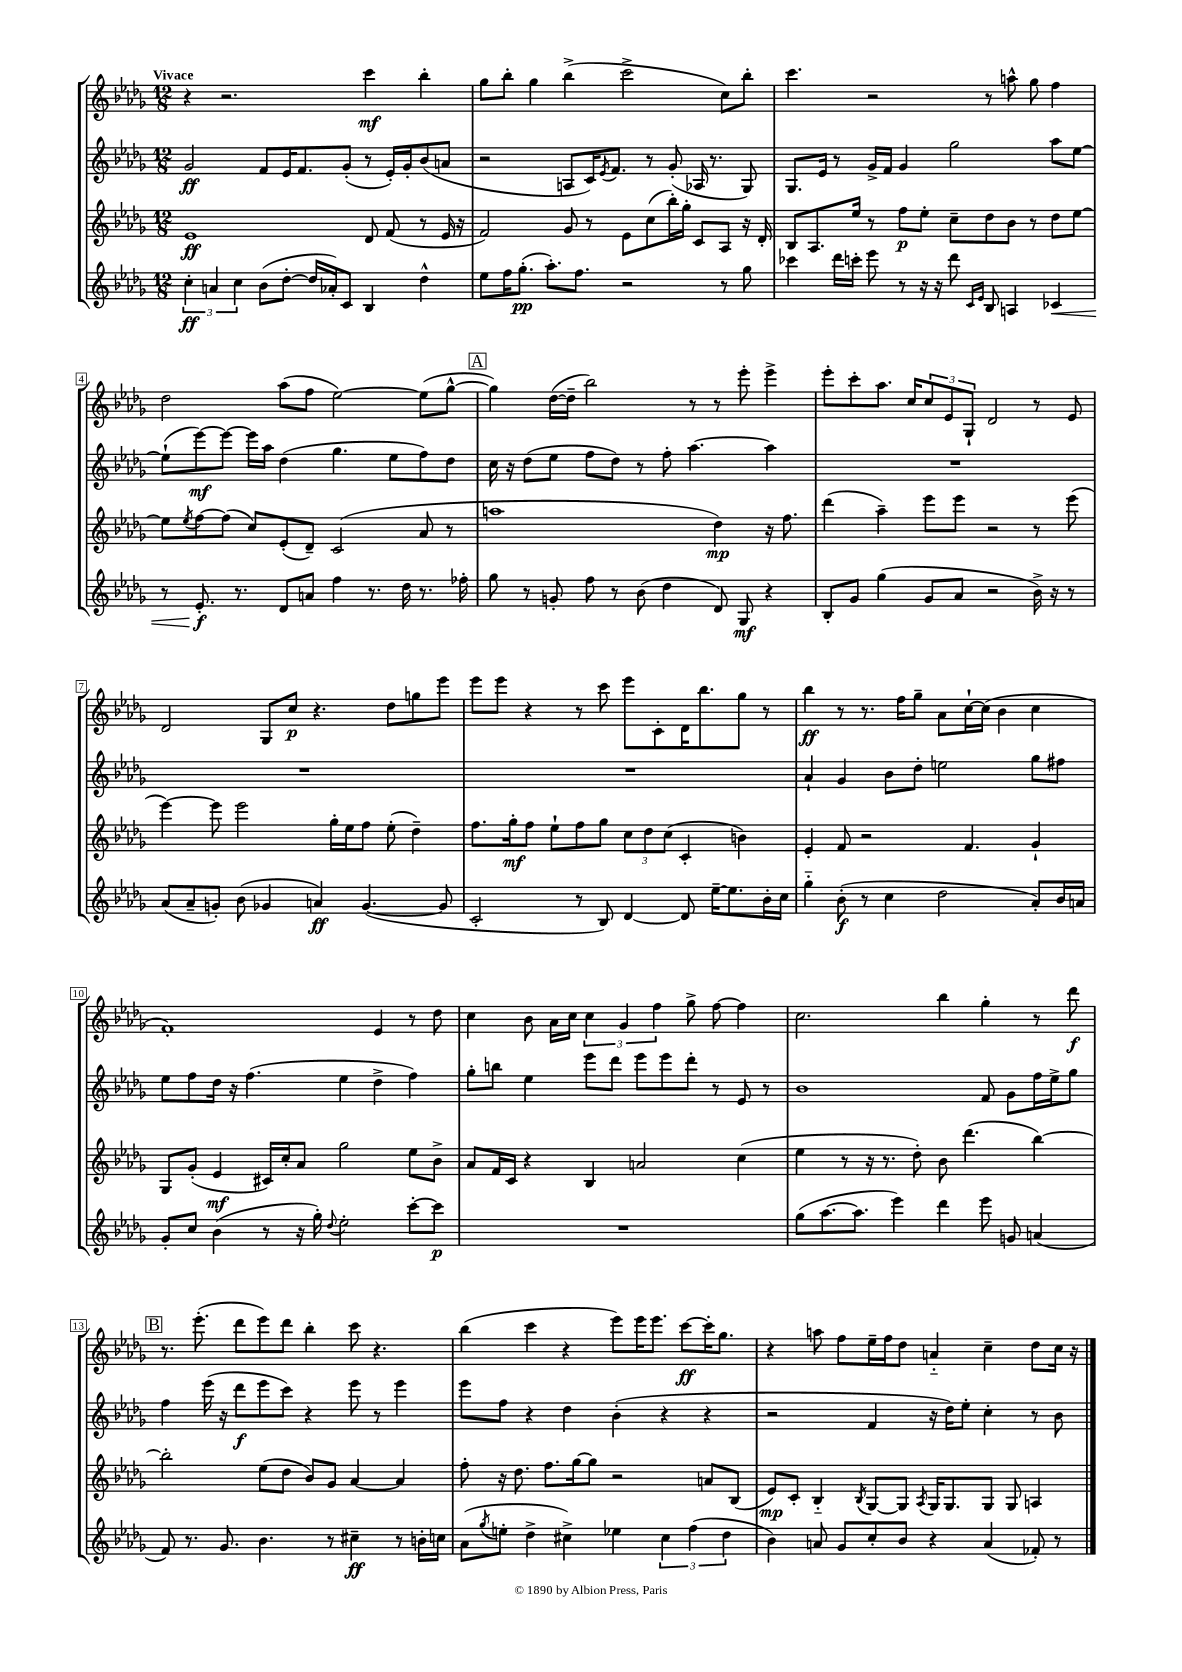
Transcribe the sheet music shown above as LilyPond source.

<<
\new StaffGroup <<
\new Staff = "s0" {
    \clef treble \key des \major \numericTimeSignature \time 12/8 \tempo "Vivace"
    r4 r2. c'''4\mf bes''4-. |
    ges''8 bes''8-. ges''4 bes''4->( c'''2-> c''8) bes''8-. |
    c'''4. r2 r8 a''8-^ ges''8 f''4 |
    des''2 aes''8( f''8 ees''2~) ees''8( ges''8~-^ |
    \mark \markup { \box "A" } ges''4) des''16~( des''16-- bes''2) r8 r8 ees'''8-. ees'''4-> |
    ees'''8-. c'''8-. aes''8. c''16 \tuplet 3/2 { c''8 ees'8 ges8-! } des'2 r8 ees'8 |
    des'2 ges8 c''8\p r4. des''8 g''8 ees'''8 |
    ees'''8 ees'''8 r4 r8 c'''8 ees'''8 c'8-. des'16 bes''8. ges''8 r8 |
    bes''4\ff r8 r8. f''16 ges''8-- aes'8 c''16~-! c''16( bes'4 c''4 |
    f'1-.) ees'4 r8 des''8 |
    c''4 bes'8 aes'16 c''16 \tuplet 3/2 { c''4 ges'4 f''4 } ges''8-> f''8~ f''4 |
    c''2. bes''4 ges''4-. r8 des'''8\f |
    \mark \markup { \box "B" } r8. ees'''8.-.( des'''8 ees'''8) des'''8 bes''4-. c'''8 r4. |
    bes''4( c'''4 r4 ees'''8) ees'''16 ees'''8. c'''8~\ff c'''16-. ges''8. |
    r4 a''8 f''8 ees''16-- f''16 des''8 a'4-_ c''4-- des''8 c''16 r16 \bar "|." |
}
\new Staff = "s1" {
    \clef treble \key des \major \numericTimeSignature \time 12/8
    ges'2\ff f'8 ees'16 f'8. ges'8-.( r8 ees'16-.) ges'16-. bes'8( a'8 |
    r2 a8 c'16) \acciaccatura { ees'8 } f'8. r8 ges'8-.( aes16 r8. ges8) |
    ges8. ees'16 r8 ges'16-> f'16 ges'4 ges''2 aes''8 ees''8~ |
    ees''8-!( ees'''8~\mf) ees'''8~ ees'''16 aes''16 des''4( ges''4. ees''8 f''8) des''8 |
    \mark \markup { \box "A" } c''16 r16 des''8( ees''8 f''8 des''8) r8 f''8-. aes''4.~ aes''4 |
    R1. |
    R1. |
    R1. |
    aes'4-! ges'4 bes'8 des''8-. e''2 ges''8 fis''8 |
    ees''8 f''8 des''16 r16 f''4.( ees''4 des''4-> f''4) |
    ges''8-. b''8 ees''4 ees'''8 des'''8 ees'''8 ees'''8 des'''8-. r8 ees'8 r8 |
    bes'1 f'8 ges'8 f''16 ees''16-> ges''8 |
    \mark \markup { \box "B" } f''4 ees'''16( r16 des'''8\f ees'''8 c'''8) r4 ees'''8 r8 ees'''4 |
    ees'''8 f''8 r4 des''4 bes'4-.( r4 r4 |
    r2 f'4 r16 des''16) ees''8-. c''4-. r8 bes'8 \bar "|." |
}
\new Staff = "s2" {
    \clef treble \key des \major \numericTimeSignature \time 12/8
    ees'1\ff des'8 f'8( r8 ees'16 r16 |
    f'2) ges'8 r8 ees'8 c''8( bes''16-.) ges''16-. c'8 aes8 r16 des'16-. |
    bes8 aes8. ees''16 r8 f''8\p ees''8-. c''8-- des''8 bes'8 r8 des''8 ees''8~ |
    ees''8 \acciaccatura { ees''8 } f''8~ f''8( c''8) ees'8-.( des'8--) c'2( aes'8 r8 |
    \mark \markup { \box "A" } a''1 des''4\mp) r16 f''8. |
    des'''4( aes''4--) ees'''8 ees'''8 r2 r8 ees'''8( |
    ees'''4~) ees'''8 ees'''2 ges''16-. ees''16 f''8 ees''8-.( des''4--) |
    f''8. ges''16-.\mf f''8 ees''8-! f''8 ges''8 \tuplet 3/2 { c''8 des''8 c''8( } c'4-. b'4) |
    ees'4-. f'8 r2 f'4. ges'4-! |
    ges8 ges'8-.( ees'4\mf cis'16) c''16-. aes'8 ges''2 ees''8 bes'8-> |
    aes'8 f'16 c'16 r4 bes4 a'2 c''4( |
    ees''4 r8 r16 r8. des''8-.) bes'8 des'''4.( bes''4~) |
    \mark \markup { \box "B" } bes''2-. ees''8( des''8 bes'8) ges'8 aes'4~ aes'4 |
    f''8-. r16 des''8. f''8. ges''16~ ges''8 r2 a'8 bes8( |
    ees'8\mp) c'8-. bes4-_ \acciaccatura { bes8 } ges8~ ges8 \acciaccatura { aes8 } ges16 ges8. ges8 ges8 a4 \bar "|." |
}
\new Staff = "s3" {
    \clef treble \key des \major \numericTimeSignature \time 12/8
    \tuplet 3/2 { c''4-.\ff a'4 c''4 } bes'8( des''8~-. des''16 aes'16-.) c'8 bes4 des''4-^ |
    ees''8 f''16 ges''8.-.\pp( aes''8.-.) f''8. r2 r8 ges''8 |
    ces'''4 des'''16 c'''16-. ees'''8 r8 r16 r16 des'''8 \grace { c'16 ees'16 } bes8 a4 ces'4\< |
    r8 ees'8.-.\f\! r8. des'8 a'8 f''4 r8. des''16 r8. fes''16-. |
    \mark \markup { \box "A" } ges''8 r8 g'8-. f''8 r8 bes'8( des''4 des'8) ges8\mf r4 |
    bes8-. ges'8 ges''4( ges'8 aes'8 r2 bes'16->) r16 r8 |
    aes'8( aes'8-- g'8-.) bes'8( ges'4 a'4\ff) ges'4.~( ges'8 |
    c'2-. r8 bes8) des'4~ des'8 ees''16~-- ees''8. bes'16-. c''16 |
    ges''4-_ bes'8-.\f( r8 c''4 des''2 aes'8-.) bes'16 a'16 |
    ges'8-. c''8 bes'4( r8 r16 ges''16-.) \appoggiatura { des''8 } ees''2-. c'''8~-. c'''8\p |
    R1. |
    ges''8( aes''8.~ aes''8. ees'''4) des'''4 ees'''8 g'8 a'4( |
    \mark \markup { \box "B" } f'8) r8. ges'8. bes'4. r8 cis''4--\ff r8 b'16-. c''16 |
    aes'8( \acciaccatura { ges''8 } e''8-. des''4-> cis''4->) ees''4 \tuplet 3/2 { cis''4 f''4( des''4 } |
    bes'4) a'8 ges'8 c''8-. bes'8 r4 a'4( fes'8-.) r8 \bar "|." |
}
>>
>>
\layout { \context { \Score \override BarNumber.stencil = #(make-stencil-boxer 0.1 0.3 ly:text-interface::print) } }
